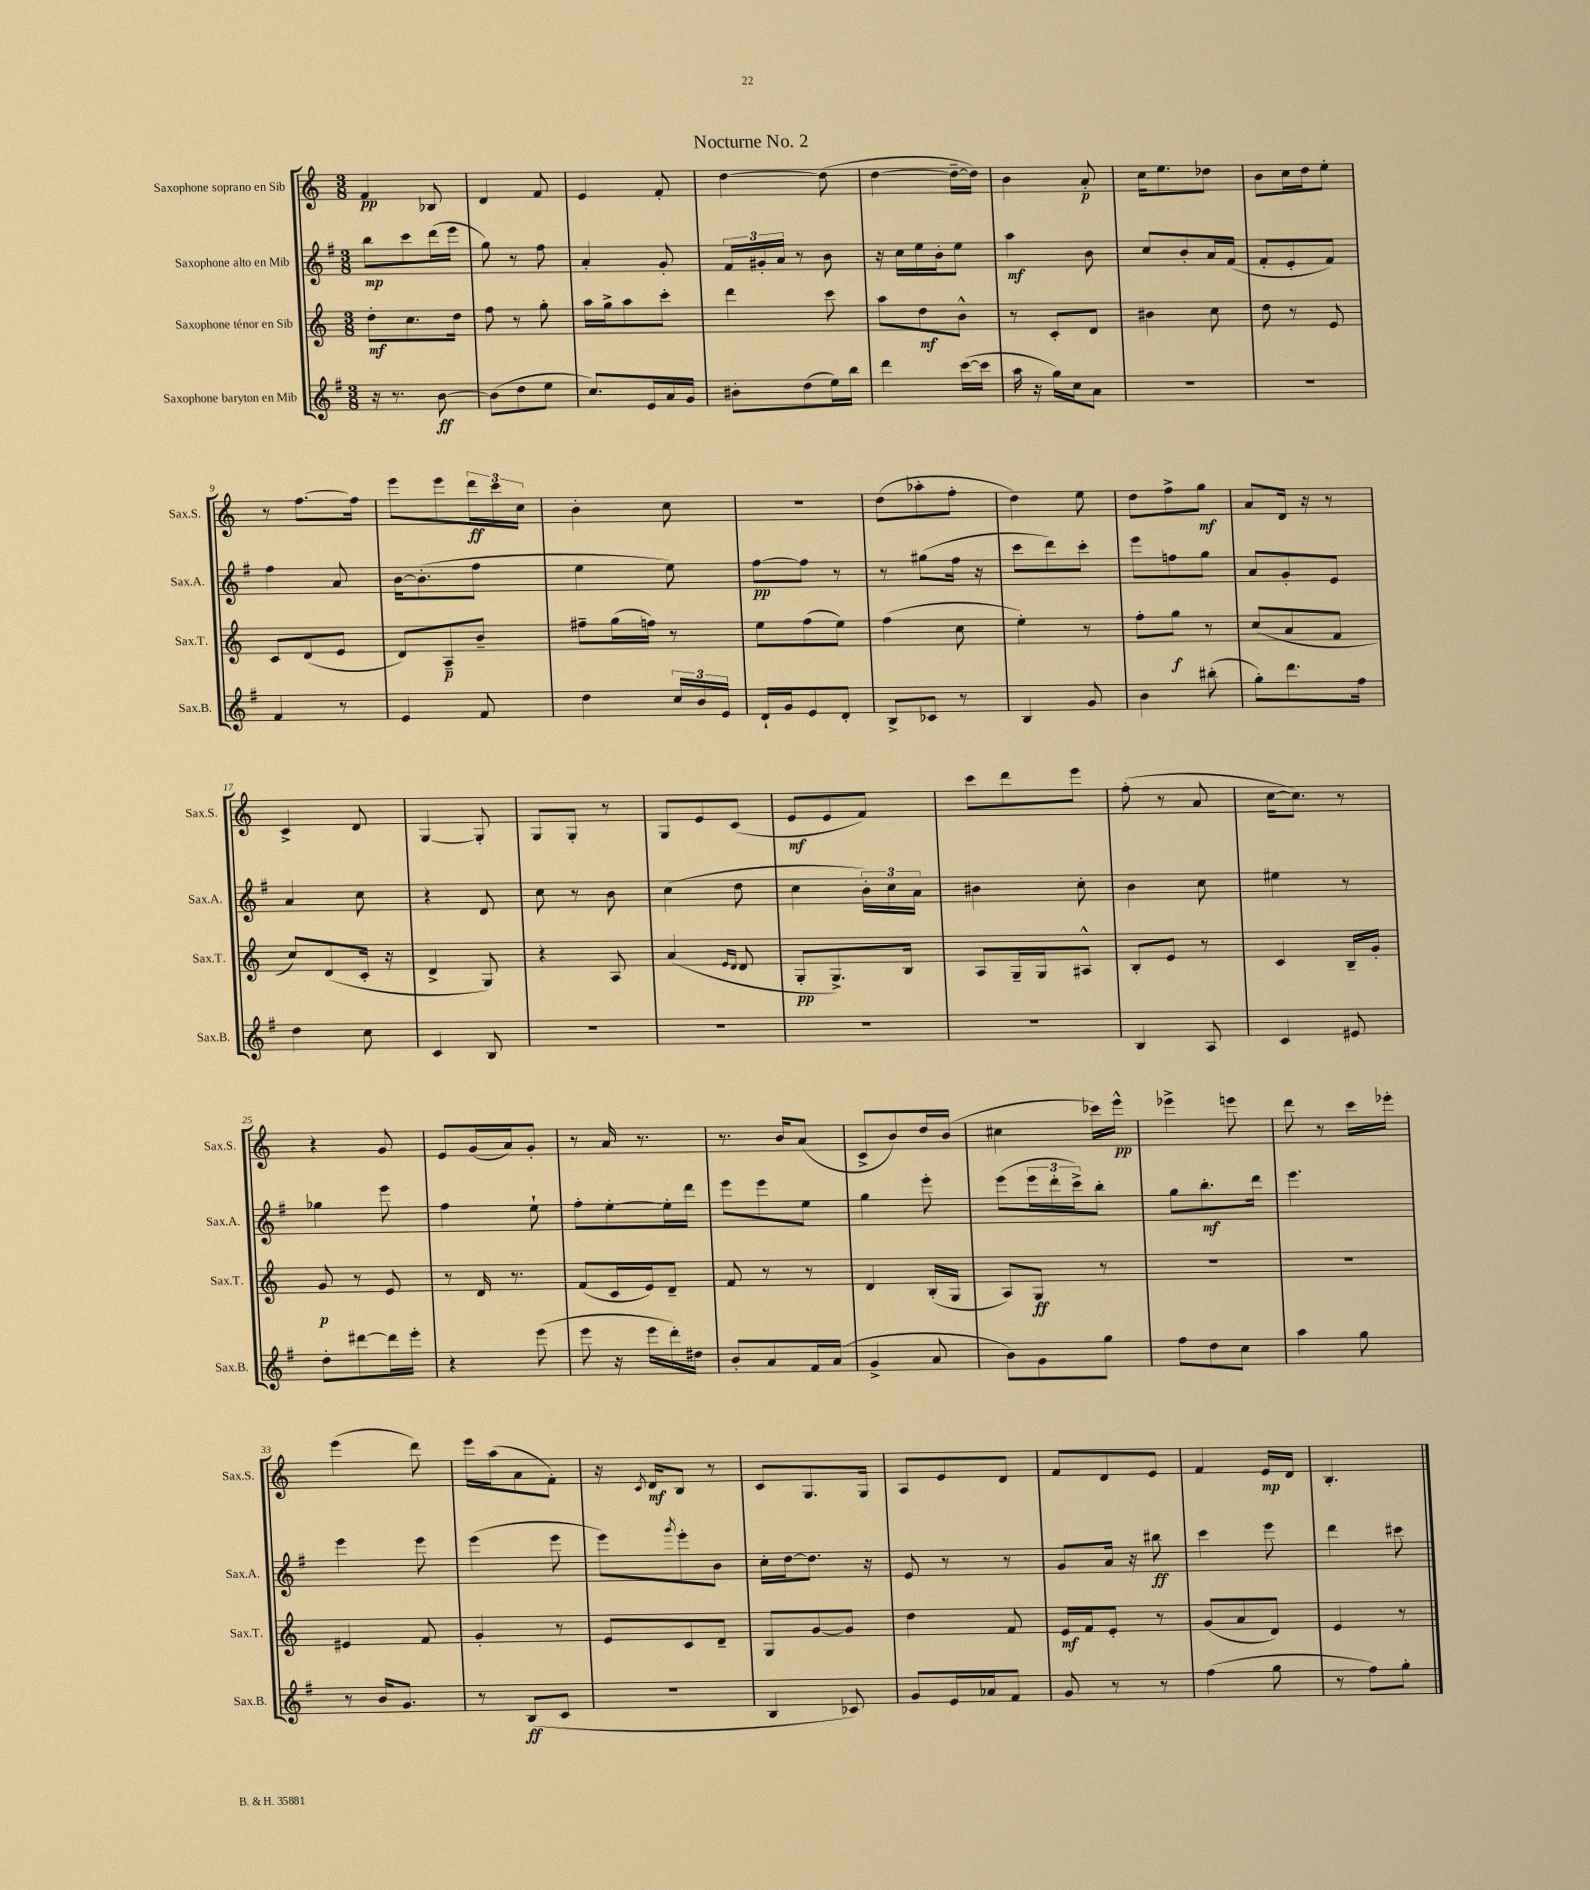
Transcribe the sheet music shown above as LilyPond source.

\header { title = "Nocturne No. 2" }
<<
\new StaffGroup <<
\new Staff = "s0" \with { instrumentName = "Saxophone soprano en Sib" shortInstrumentName = "Sax.S." } {
    \clef treble \key c \major \numericTimeSignature \time 3/8
    f'4\pp bes8 |
    d'4 f'8 |
    e'4 f'8-. |
    d''4~ d''8( |
    d''4~ d''16~-- d''16) |
    b'4 a'8-.\p |
    c''16 e''8. des''8 |
    b'8 c''16 d''16 e''8-. |
    r8 f''8.~ f''16 |
    e'''8 e'''8 \tuplet 3/2 { d'''16\ff c'''16 c''16 } |
    b'4-. c''8 |
    R4. |
    d''8( aes''8-. f''8-. |
    d''4) e''8 |
    d''8 f''8-> g''8\mf |
    a'8 d'16 r16 r8 |
    c'4-> d'8 |
    g4~ g8-. |
    g8 g8-. r8 |
    g8 e'8 c'8( |
    e'8\mf e'8 f'8) |
    c'''8 d'''8 e'''8 |
    f''8-.( r8 a'8 |
    c''16~ c''8.) r8 |
    r4 g'8 |
    e'8 g'16( a'16) g'8-. |
    r8 a'16 r8. |
    r8. b'16 a'8( |
    c'8-> b'8) d''16 b'16( |
    cis''4 ces'''16) e'''16-^\pp |
    ees'''4-> e'''8 |
    d'''8 r8 c'''16 ees'''16-. |
    e'''4( d'''8) |
    e'''16 a''16( a'8 f'8-.) |
    r16 \acciaccatura { c'8 } d'16\mf b8 r8 |
    c'8 g8. g16 |
    a8 e'8 d'8 |
    f'8 d'8 e'8 |
    f'4 e'16\mp d'16 |
    b4.-. \bar "|." |
}
\new Staff = "s1" \with { instrumentName = "Saxophone alto en Mib" shortInstrumentName = "Sax.A." } {
    \clef treble \key g \major \numericTimeSignature \time 3/8
    b''8\mp c'''8 d'''16( e'''16 |
    g''8) r8 fis''8 |
    a'4-. g'8-. |
    \tuplet 3/2 { fis'16 gis'16-. a'16 } r8 b'8 |
    r16 c''16 e''16 b'16-. e''8 |
    a''4\mf b'8 |
    c''8 b'8-. a'16 fis'16( |
    fis'8-. e'8-. fis'8) |
    fis''4 a'8 |
    b'16~ b'8.-.( fis''8 |
    e''4 e''8) |
    fis''8~\pp fis''8 r8 |
    r8 gis''8( fis''16 r16 |
    c'''8 d'''8) c'''8-. |
    e'''8 f''8 g''8 |
    a'8 g'8-. e'8 |
    a'4 c''8 |
    r4 d'8 |
    c''8 r8 b'8 |
    c''4( d''8 |
    c''4 \tuplet 3/2 { b'16-.) c''16 a'16 } |
    bis'4 c''8-. |
    b'4 c''8 |
    eis''4 r8 |
    ges''4 e'''8 |
    fis''4 e''8-! |
    fis''8-. e''8~-. e''16-. d'''16 |
    e'''8 e'''8 e''8 |
    g''4 e'''8-. |
    e'''8( \tuplet 3/2 { e'''16 d'''16-. c'''16->) } b''8-. |
    g''8 b''8.-.\mf d'''16 |
    e'''4. |
    e'''4 e'''8 |
    e'''4( e'''8 |
    e'''8) \acciaccatura { g'''8 } e'''8-. b'8 |
    c''16-. d''16~ d''8. r16 |
    e'8 r8 r8 |
    g'8 a'16 r16 bis''8\ff |
    c'''4 e'''8 |
    d'''4 cis'''8 \bar "|." |
}
\new Staff = "s2" \with { instrumentName = "Saxophone ténor en Sib" shortInstrumentName = "Sax.T." } {
    \clef treble \key c \major \numericTimeSignature \time 3/8
    d''8-.\mf c''8. d''16 |
    f''8 r8 g''8-. |
    a''16 g''16-> a''8 c'''8-. |
    d'''4 c'''8 |
    a''8 d''8\mf b'8-^ |
    r8 c'8-. d'8 |
    bis'4 c''8 |
    d''8 r8 e'8 |
    c'8 d'8( e'8 |
    d'8) a8--\p b'8-- |
    fis''8-- g''16( f''16) r8 |
    e''8 f''8( e''8) |
    f''4( c''8 |
    e''4-.) r8 |
    f''8-. g''8\f r8 |
    c''8( a'8 f'8 |
    c''8) d'8( c'16-. r16 |
    d'4-> g8) |
    r4 a8 |
    a'4( \grace { e'16 d'16 } d'8 |
    g8-.\pp g8.->) b16 |
    a8 g16-- g16 ais8-^ |
    b8-. e'8 r8 |
    c'4 b16-- g'16-. |
    g'8\p r8 e'8 |
    r8 d'16 r8. |
    f'8( c'16 e'16) d'8-- |
    f'8 r8 r8 |
    d'4 b16-.( g16 |
    a8) g8\ff r8 |
    R4. |
    R4. |
    eis'4 f'8 |
    g'4-. r8 |
    e'8 c'8 d'8-- |
    g8 g'8~ g'8 |
    d''4 f'8 |
    e'16\mf f'16 e'8-. r8 |
    g'8( a'8 d'8) |
    e'4 r8 \bar "|." |
}
\new Staff = "s3" \with { instrumentName = "Saxophone baryton en Mib" shortInstrumentName = "Sax.B." } {
    \clef treble \key g \major \numericTimeSignature \time 3/8
    r16 r8. b'8~\ff |
    b'8( d''8 e''8 |
    c''8.) e'16 a'16 g'16 |
    bis'8-. d''8( e''16) b''16 |
    d'''4 c'''16~( c'''16 |
    a''16 r16 g''16) c''16 a'8 |
    R4. |
    R4. |
    fis'4 r8 |
    e'4 fis'8 |
    d''4 \tuplet 3/2 { c''16 b'16 e'16 } |
    d'16-! g'16 e'8 d'8-. |
    b8-> ces'8 r8 |
    b4 g'8 |
    b'4 bis''8-.( |
    g''8-.) d'''8. fis''16 |
    d''4 c''8 |
    c'4 b8 |
    R4. |
    R4. |
    R4. |
    R4. |
    b4 a8 |
    c'4 eis'8 |
    d''8-. dis'''8~ dis'''16 e'''16-. |
    r4 e'''8( |
    e'''8 r16 e'''16 d'''16-.) dis''16 |
    b'8-. a'8 fis'16 a'16( |
    g'4-> a'8 |
    b'8) g'8 g''8 |
    fis''8 d''8 c''8 |
    a''4 g''8 |
    r8 b'16 g'8. |
    r8 b8\ff( c'8 |
    R4. |
    b4 ces'8) |
    g'8 e'16 aes'16 fis'8 |
    g'8 r8 r8 |
    fis''4( g''8 |
    r8 fis''8) g''8-. \bar "|." |
}
>>
>>
